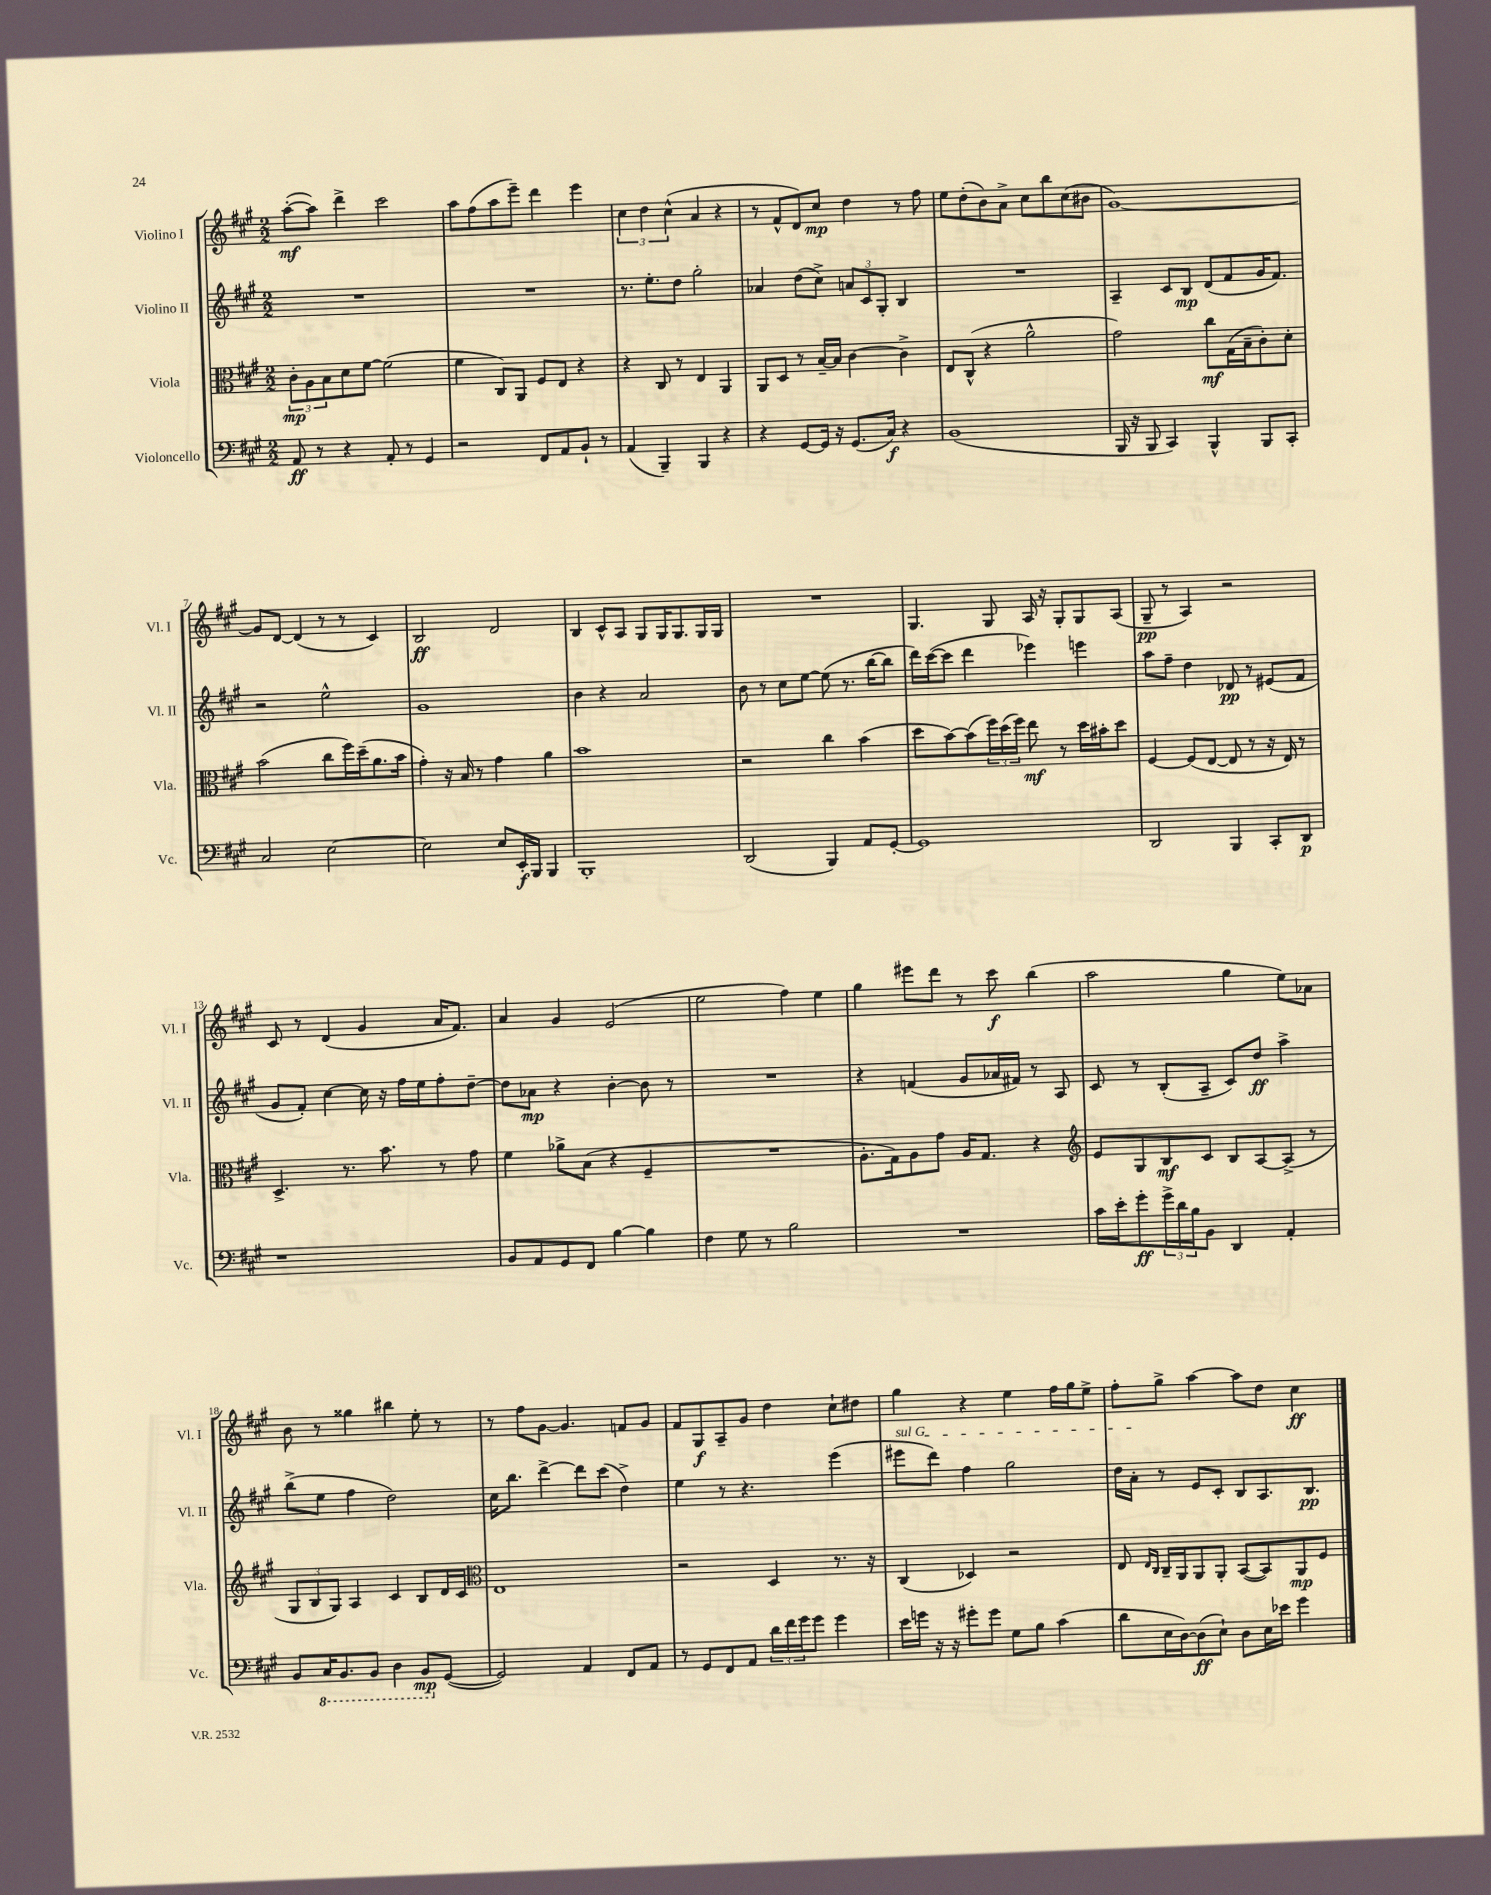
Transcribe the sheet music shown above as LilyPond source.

<<
\new StaffGroup <<
\new Staff = "s0" \with { instrumentName = "Violino I" shortInstrumentName = "Vl. I" } {
    \clef treble \key a \major \numericTimeSignature \time 2/2
    a''8~-.\mf( a''8) d'''4-> cis'''2 |
    a''8 fis''8( a''8 e'''8--) d'''4 e'''4 |
    \tuplet 3/2 { cis''4 d''4 cis''4-^( } a'4 r4 |
    r8 fis'8-^ d'8) cis''8\mp d''4 r8 fis''8 |
    e''8 d''8-.( b'8) a'8-> cis''8 b''8 cis''8( bis'8 |
    gis'1~) |
    gis'8 d'8~ d'4( r8 r8 cis'4) |
    b2\ff d'2 |
    b4 cis'8-^ a8 gis8 gis16 gis8. gis16 gis16 |
    R1 |
    gis4. gis8 a16 r16 gis8-. gis8 a8( |
    gis8--\pp r8 a4) r2 |
    cis'8 r8 d'4( gis'4 a'16 fis'8.) |
    a'4 gis'4 e'2( |
    e''2 fis''4) e''4 |
    gis''4 eis'''8 d'''8 r8 cis'''8\f b''4( |
    a''2 gis''4 e''8) aes'8 |
    b'8 r8 gisis''4 bis''4 e''8-. r8 |
    r8 fis''8 gis'8~ gis'4. f'8 gis'8 |
    fis'8 gis8\f a8-- gis'8 d''4 cis''8-! dis''8 |
    gis''4 r4 e''4 fis''16 gis''16 e''8-> |
    fis''8-. gis''8-> a''4~ a''8 d''8 cis''4\ff \bar "|." |
}
\new Staff = "s1" \with { instrumentName = "Violino II" shortInstrumentName = "Vl. II" } {
    \clef treble \key a \major \numericTimeSignature \time 2/2
    R1 |
    R1 |
    r8. e''8.-. d''8 gis''2-. |
    aes'4 d''8( cis''8->) \tuplet 3/2 { a'8 cis'8 gis8-. } b4 |
    R1 |
    a4-- cis'8 b8\mp d'8( fis'8 gis'16 fis'8.) |
    r2 e''2-^ |
    gis'1 |
    b'4 r4 a'2 |
    b'8 r8 cis''8 e''8~ e''8( r8. b''16~ b''8 |
    d'''16) cis'''16~( cis'''8 d'''4 ees'''4) e'''4 |
    a''8 fis''8-- d''4 des'8\pp r8 eis'8( fis'8 |
    gis'8 fis'8-.) cis''4~ cis''16 r16 fis''16 e''16 fis''8-. d''8~-- |
    d''8 aes'8\mp r4 b'4~-. b'8 r8 |
    R1 |
    r4 f'4( gis'8 aes'16 fis'16) r8 a8 |
    cis'8 r8 b8-.( a8-- cis'8) d''8\ff a''4-> |
    b''8->( e''8 fis''4 d''2) |
    cis''16 b''8. d'''4~-> d'''8 cis'''8( d''4->) |
    e''4 r8 r4. e'''4( |
    \once \override TextSpanner.bound-details.left.text = \markup { \italic "sul G" } eis'''8\startTextSpan d'''8) fis''4 gis''2 |
    d''16 a'16-.\stopTextSpan r8 e'8 cis'8-. b8 a8. b8.\pp \bar "|." |
}
\new Staff = "s2" \with { instrumentName = "Viola" shortInstrumentName = "Vla." } {
    \clef alto \key a \major \numericTimeSignature \time 2/2
    \tuplet 3/2 { cis'8-.\mp a8 b8 } d'8 fis'8~ fis'2( |
    fis'4 cis8) a,8 fis8 e8 r4 |
    r4 cis8 r8 e4 a,4 |
    a,8 d8 r8 b16~-- b16 cis'4~ cis'4-> |
    e8 cis8-^( r4 a'2-^ |
    gis'2) cis''8\mf gis16( b16-- cis'8-.) d'8-. |
    b'2( cis''8 fis''16) d''16--( a'8. b'16 |
    gis'4-.) r16 b16 r8 gis'4 a'4 |
    b'1 |
    r2 cis''4 b'4( |
    d''8 b'8~) b'8( \tuplet 3/2 { fis''16) d''16( fis''16) } e''8\mf r8 d''16 bis'16-. d''8 |
    fis4~ fis8( e8~ e8 r8 r16 e16) r8 |
    d4.-> r8. b'8. r8 gis'8 |
    fis'4 aes'8-> b8( r4 fis4-- |
    R1 |
    a8.-. gis16) a8 gis'8 a16 gis8. r4 |
    \clef treble e'8 gis8 b8\mf cis'8 b8 a8~ a8->( r8 |
    \tuplet 3/2 { gis8 b8 gis8) } a4 cis'4 b8 d'16 cis'16 |
    \clef alto e1 |
    r2 d4 r8. r16 |
    cis4( des4) r2 |
    e8 \grace { e16 cis16 } cis16-- a,16 a,8 a,8-. b,8~( b,8) a,8\mp fis8 \bar "|." |
}
\new Staff = "s3" \with { instrumentName = "Violoncello" shortInstrumentName = "Vc." } {
    \clef bass \key a \major \numericTimeSignature \time 2/2
    a,8\ff r8 r4 a,8-. r8 gis,4 |
    r2 fis,8 a,8 b,8-! r8 |
    a,4( b,,4--) b,,4 r4 |
    r4 gis,8~ gis,16 r16 gis,8.( cis16\f) r4 |
    b,1( |
    b,,16 r16 b,,8 cis,4) b,,4-^ b,,8 cis,8-. |
    cis2 e2~ |
    e2 e8 e,16-.\f b,,16 b,,4 |
    b,,1-. |
    d,2( b,,4) a,8 gis,8~-. |
    gis,1 |
    d,2 b,,4 cis,8-. d,8\p |
    r1 |
    b,8 a,8 gis,8 fis,8 b4~ b4 |
    fis4 gis8 r8 b2 |
    R1 |
    cis'16 e'16-. gis'8-.\ff \tuplet 3/2 { gis'16-> d'16 b16 } b,8 d,4 a,4-. |
    b,8 \ottava #-1 cis,16 b,,8. b,,8 d,4 b,,8\mp \ottava #0 gis,8~( |
    gis,2) a,4 fis,8 a,8 |
    r8 gis,8 fis,8 a,8 \tuplet 3/2 { d'16 fis'16 gis'16 } gis'8 gis'4 |
    e'16 g'16 r16 r16 gis'8-. gis'8 gis8 b8 cis'4( |
    d'8 e16 d16~) d8\ff( e8-!) d8 e16 ees'16 gis'4 \bar "|." |
}
>>
>>
